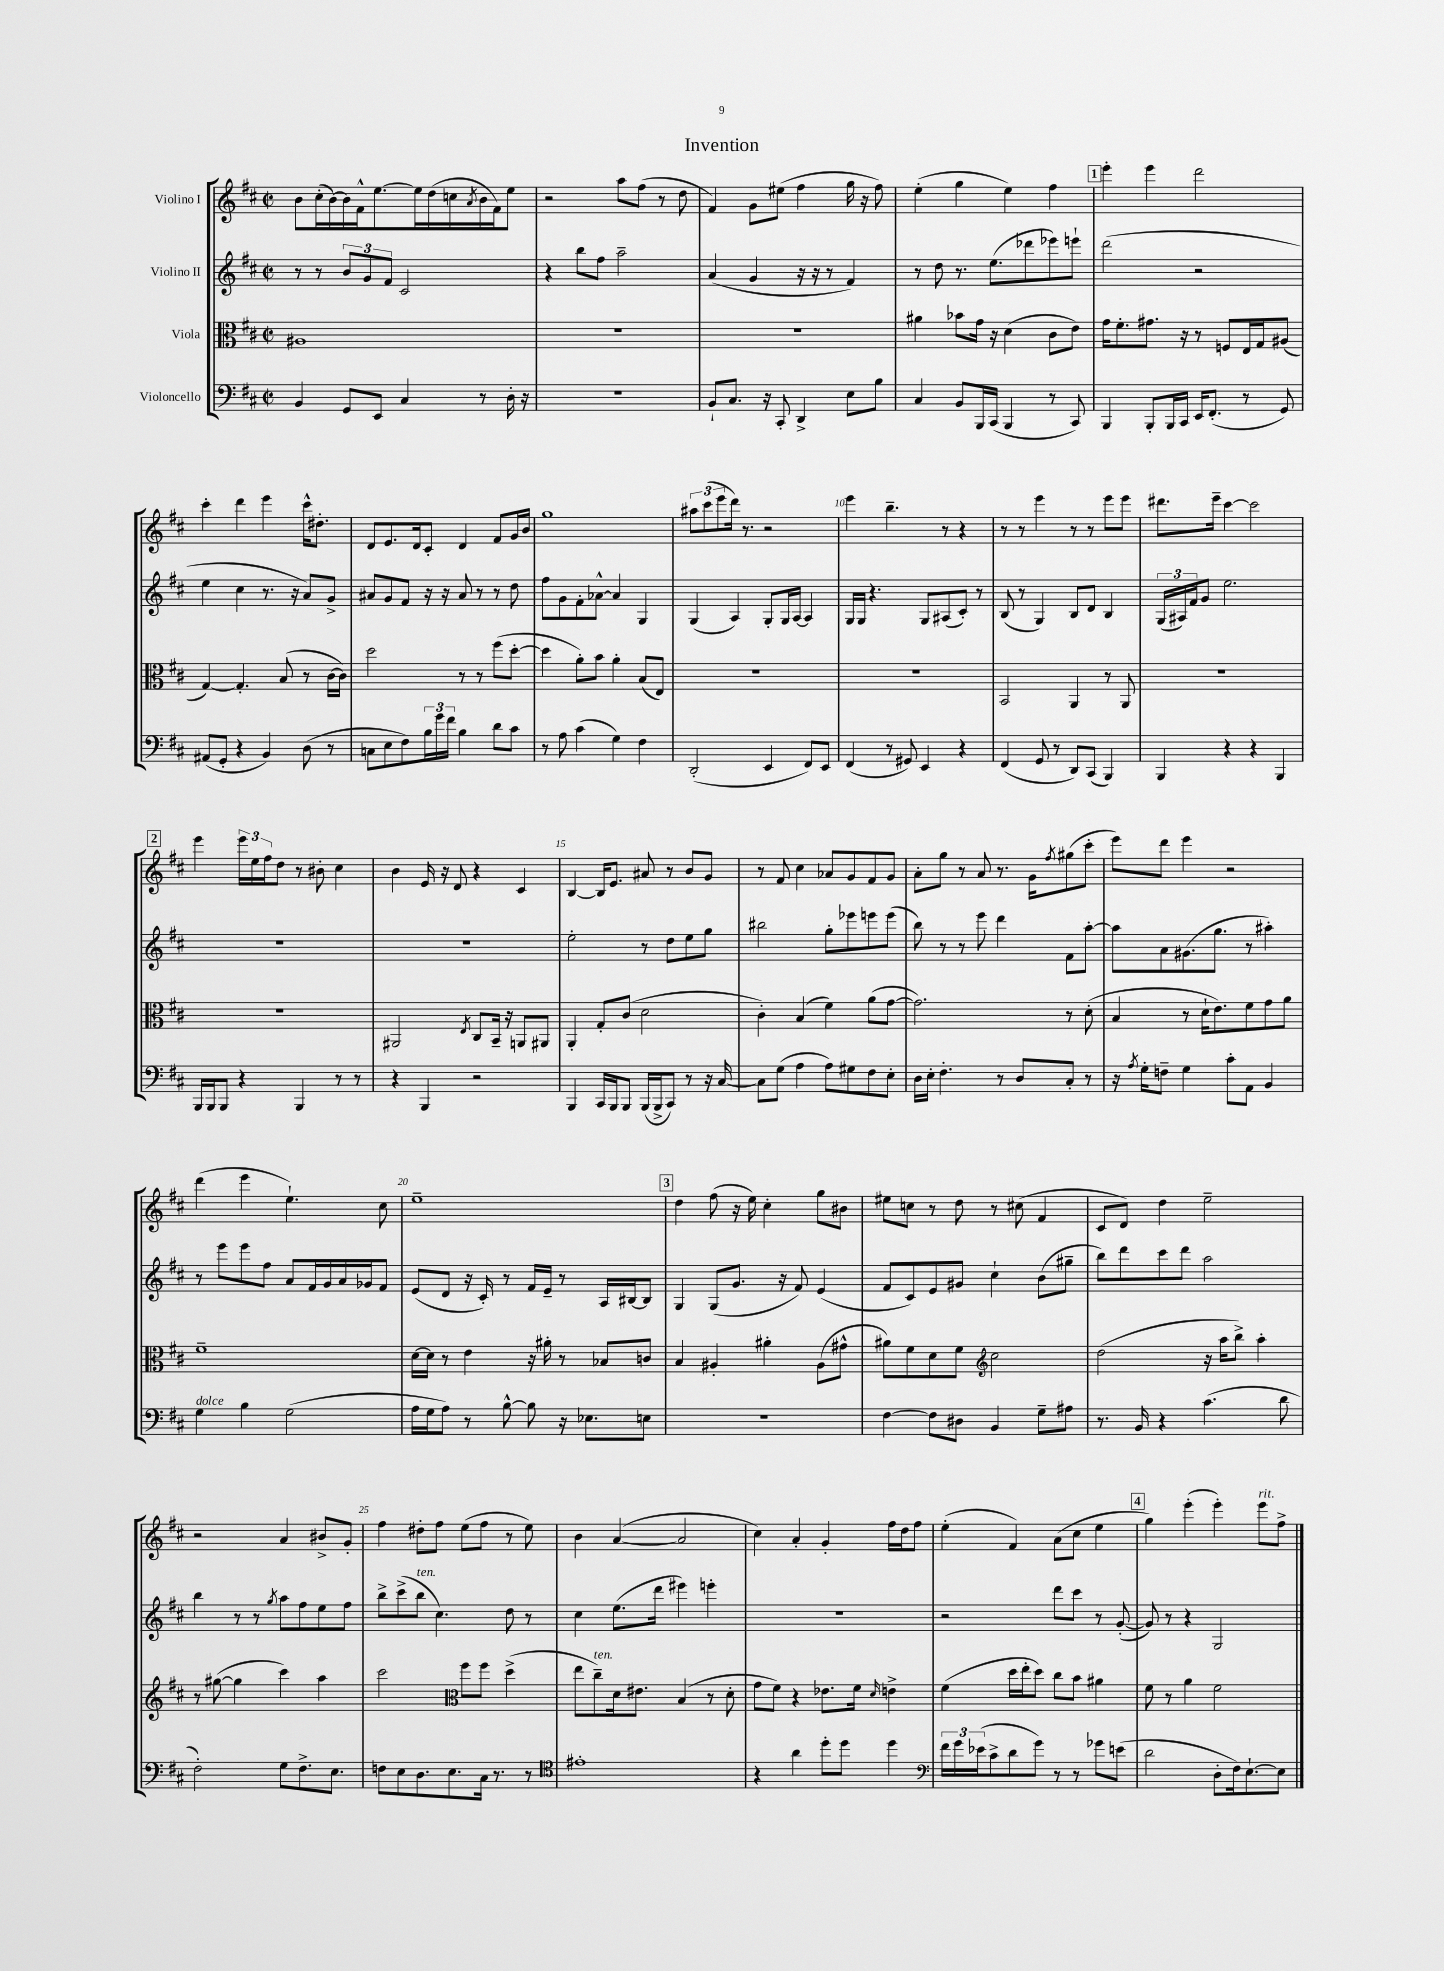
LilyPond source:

\header { title = "Invention" }
<<
\new StaffGroup <<
\new Staff = "s0" \with { instrumentName = "Violino I" } {
    \clef treble \key d \major \defaultTimeSignature \time 2/2
    b'8 cis''16-.( b'16~) b'16 fis'16-^ e''8.~ e''16 d''16( c''16 \acciaccatura { a'8 } b'16 fis'16) e''8 |
    r2 a''8 fis''8( r8 d''8 |
    fis'4) g'8 eis''8( fis''4 g''16 r16 fis''8) |
    e''4-.( g''4 e''4) fis''4 |
    \mark \markup { \box "1" } e'''4-. e'''4 d'''2 |
    cis'''4-. d'''4 e'''4 cis'''16-^ dis''8.-. |
    d'8 e'8. d'16 cis'8-. d'4 fis'8 g'16 b'16 |
    g''1 |
    \tuplet 3/2 { ais''8 cis'''8( e'''8 } d'''16) r8. r2 |
    e'''4 b''4.-- r8 r4 |
    r8 r8 e'''4 r8 r8 e'''8 e'''8 |
    dis'''8. e'''16-- cis'''4~ cis'''2 |
    \mark \markup { \box "2" } e'''4 \tuplet 3/2 { e'''16 e''16 fis''16 } d''8 r8 bis'8-. cis''4 |
    b'4 e'16 r16 d'8 r4 cis'4 |
    b4~ b16 e'8. ais'8 r8 b'8 g'8 |
    r8 fis'8 cis''4 aes'8 g'8 fis'8 g'8 |
    a'8-. g''8 r8 a'8 r8. g'16 \acciaccatura { fis''8 } gis''8( cis'''8-. |
    e'''8) d'''8 e'''4 r2 |
    d'''4( e'''4 e''4.-!) cis''8 |
    e''1-- |
    \mark \markup { \box "3" } d''4 fis''8( r16 e''16) cis''4-. g''8 bis'8 |
    eis''8 c''8 r8 d''8 r8 cis''8( fis'4 |
    cis'8 d'8) d''4 e''2-- |
    r2 a'4 bis'8-> g'8-. |
    fis''4 dis''8-. fis''8 e''8( fis''8 r8 e''8) |
    b'4 a'4~( a'2 |
    cis''4) a'4-. g'4-. fis''16 d''16 fis''8 |
    e''4-.( fis'4) a'8( cis''8 e''4 |
    \mark \markup { \box "4" } g''4) e'''4-.( e'''4-.) e'''8^\markup { \italic "rit." } fis''8-> \bar "|." |
}
\new Staff = "s1" \with { instrumentName = "Violino II" } {
    \clef treble \key d \major \defaultTimeSignature \time 2/2
    r8 r8 \tuplet 3/2 { b'8 g'8 fis'8 } cis'2 |
    r4 b''8 fis''8 a''2-- |
    a'4( g'4 r16 r16 r8 fis'4) |
    r8 d''8 r8. e''8.( des'''8 ees'''8) e'''8-! |
    \mark \markup { \box "1" } d'''2( r2 |
    e''4 cis''4 r8. r16 a'8) g'8-> |
    ais'8 g'8 fis'8 r16 r16 ais'8 r8 r8 d''8 |
    fis''8 g'8 fis'8-. aes'8~-^ aes'4 g4 |
    g4( a4) g8-. g16 a16~ a4 |
    g16 g16 r4. g8 ais8( cis'8-.) r8 |
    b8( r8 g4) b8 d'8 b4 |
    \tuplet 3/2 { g16( ais16) fis'16 } g'8 e''2. |
    \mark \markup { \box "2" } R1 |
    R1 |
    e''2-. r8 d''8 e''8 g''8 |
    bis''2 g''8-. ees'''8 e'''8 e'''8( |
    b''8) r8 r8 e'''8 d'''4 fis'8 a''8~-. |
    a''8 a'8 gis'8.( g''8. r8 ais''4-.) |
    r8 e'''8 e'''8 fis''8 a'8 fis'16 g'16 a'16 ges'16 fis'8 |
    e'8( d'8 r16 cis'16-.) r8 fis'16 e'16-- r8 a16 bis16~ bis8 |
    \mark \markup { \box "3" } g4 g8( g'8. r16 fis'8) e'4( |
    fis'8 cis'8) e'8 gis'8 cis''4-! b'8( gis''8-- |
    b''8) d'''8 cis'''8 d'''8 a''2 |
    b''4 r8 r8 \acciaccatura { g''8 } a''8 fis''8 e''8 fis''8 |
    b''8-> cis'''8->( b''8^\markup { \italic "ten." } cis''4.) d''8 r8 |
    cis''4 e''8.( d'''16 eis'''4) e'''4-. |
    r1 |
    r2 d'''8 cis'''8 r8 g'8~-.( |
    \mark \markup { \box "4" } g'8) r8 r4 g2 \bar "|." |
}
\new Staff = "s2" \with { instrumentName = "Viola" } {
    \clef alto \key d \major \defaultTimeSignature \time 2/2
    ais1 |
    R1 |
    R1 |
    ais'4 bes'8 g'16 r16 d'4( cis'8 e'8) |
    \mark \markup { \box "1" } g'16 fis'8.-. gis'8. r16 r8 f8 e16 g16 ais8( |
    g4~) g4.-. b8( r8 cis'16~ cis'16) |
    d''2 r8 r8 fis''8( d''8~-. |
    d''4 a'8-.) b'8 a'4-. b8( e8) |
    R1 |
    R1 |
    b,2 a,4 r8 a,8 |
    R1 |
    \mark \markup { \box "2" } R1 |
    ais,2 \acciaccatura { e8 } cis8 b,16-- r16 a,8 ais,8 |
    a,4-. g8-. cis'8( d'2 |
    cis'4-.) b4( fis'4) a'8( g'8~ |
    g'2.) r8 d'8-.( |
    b4 r8 d'16-! e'8.) fis'8 g'8 a'8 |
    fis'1-- |
    d'16~ d'16 r8 e'4 r16 ais'16-. r8 bes8 c'8 |
    \mark \markup { \box "3" } b4 ais4-. ais'4-. ais8( gis'8-^ |
    ais'8) fis'8 d'8 fis'8 \clef treble cis''2 |
    d''2( r16 a''16 b''8->) a''4-. |
    r8 gis''8~( gis''4 cis'''4) a''4 |
    cis'''2 \clef alto fis''8 fis''8 d''4->( |
    e''8 cis''8--^\markup { \italic "ten." }) d'16 eis'8. b4( r8 d'8-. |
    g'8 fis'8) r4 ees'8. fis'16 \grace { d'16 } e'4-> |
    fis'4( d''16 e''16-. d''8) cis''8 b'8 ais'4 |
    \mark \markup { \box "4" } fis'8 r8 a'4 fis'2 \bar "|." |
}
\new Staff = "s3" \with { instrumentName = "Violoncello" } {
    \clef bass \key d \major \defaultTimeSignature \time 2/2
    b,4 g,8 e,8 cis4 r8 d16-. r16 |
    r1 |
    b,8-! cis8. r16 cis,8-. d,4-> e8 b8 |
    cis4 b,8 b,,16 cis,16( b,,4 r8 cis,8) |
    \mark \markup { \box "1" } b,,4 b,,8-. b,,16 cis,16 e,16 fis,8.-.( r8 g,8) |
    ais,8( g,8-. r4 b,4) d8( r8 |
    c8 e8 fis8) \tuplet 3/2 { b16 g'16 fis'16 } b4 d'8 cis'8 |
    r8 a8 cis'4( g4) fis4 |
    d,2-.( e,4 fis,8) e,8 |
    fis,4( r8 gis,8) e,4 r4 |
    fis,4( g,8 r8 d,8) cis,8( b,,4) |
    b,,4 r4 r4 b,,4 |
    \mark \markup { \box "2" } b,,16 b,,16 b,,8 r4 b,,4 r8 r8 |
    r4 b,,4 r2 |
    b,,4 cis,16 b,,16 b,,8 b,,16( b,,16-> cis,8) r8 r16 cis16~ |
    cis8 g8( a4 a8) gis8 fis8 e8-. |
    d16 e16-. fis4.-. r8 d8 cis8-. r8 |
    r16 \acciaccatura { a8 } g16-. f8-- g4 cis'8-. a,8 b,4 |
    g4^\markup { \italic "dolce" } b4 g2( |
    a16 g16 a8) r8 b8~-^ b8 r16 ees8. e8 |
    \mark \markup { \box "3" } R1 |
    fis4~ fis8 dis8 b,4 g8-- ais8 |
    r8. b,16 r4 cis'4.( d'8 |
    fis2-.) g8 fis8.-> e8. |
    f8 e8 d8. e8. cis16 r8. r8 |
    \clef tenor eis'1-. |
    r4 a'4 d''8-. d''8 d''4 |
    \clef bass \tuplet 3/2 { fis'16 g'16 ees'16( } cis'8-> d'8 g'8) r8 r8 ges'8 e'8( |
    \mark \markup { \box "4" } d'2 d8-. fis16) e8.~-! e8 \bar "|." |
}
>>
>>
\layout { \context { \Score \override BarNumber.break-visibility = ##(#f #t #t) barNumberVisibility = #(every-nth-bar-number-visible 5) } }
